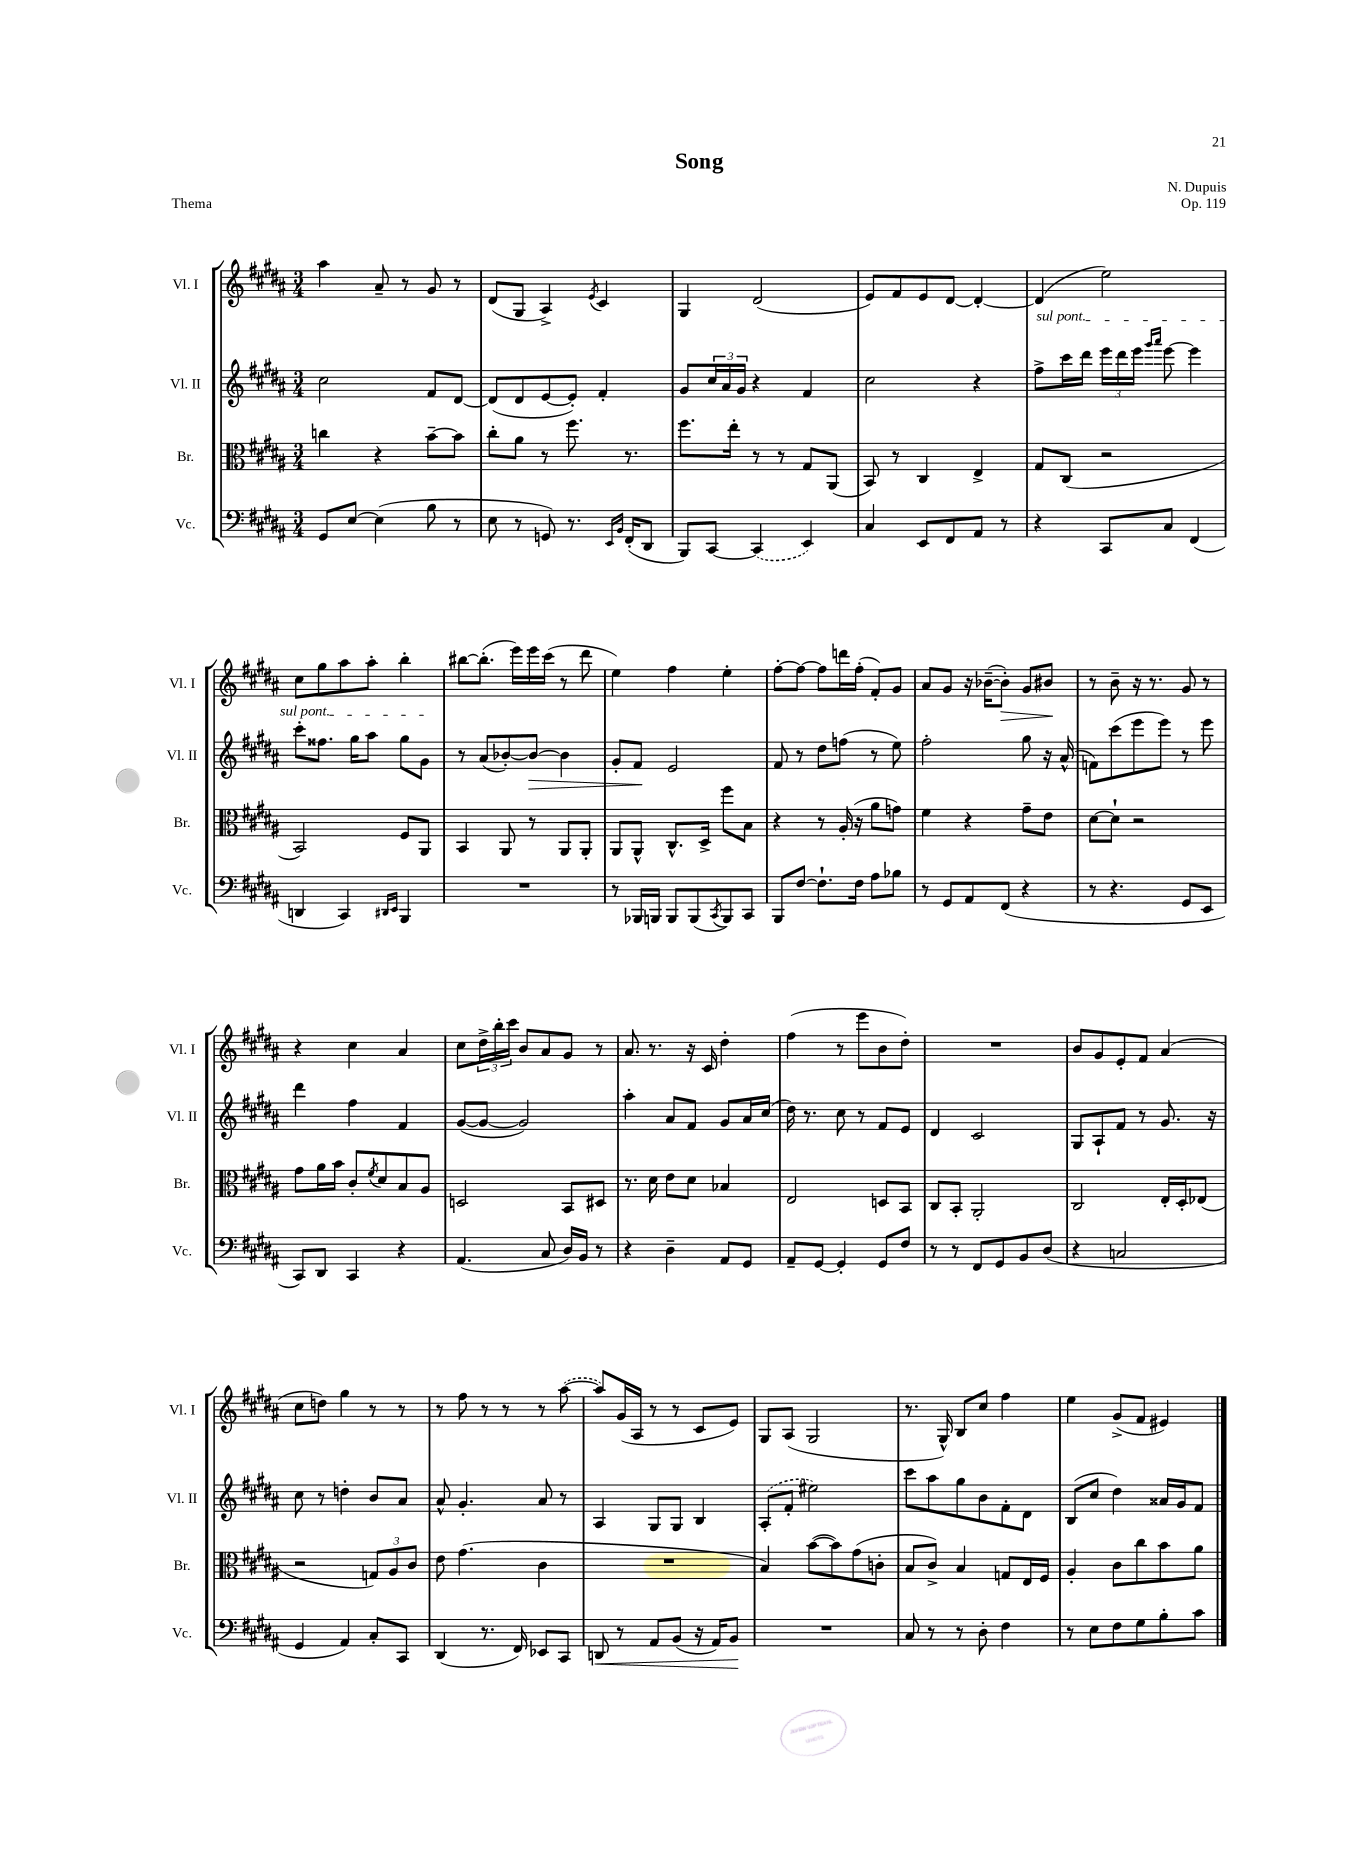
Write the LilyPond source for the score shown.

\header { title = "Song" composer = "N. Dupuis" opus = "Op. 119" piece = "Thema" }
<<
\new StaffGroup <<
\new Staff = "s0" \with { instrumentName = "Vl. I" shortInstrumentName = "Vl. I" } {
    \clef treble \key b \major \numericTimeSignature \time 3/4
    ais''4 ais'8-- r8 gis'8 r8 |
    dis'8( gis8 ais4->) \acciaccatura { e'8 } cis'4 |
    gis4 dis'2( |
    e'8) fis'8 e'8 dis'8~ dis'4~-. |
    dis'4( e''2) |
    cis''8 gis''8 ais''8 ais''8-. b''4-. |
    bis''8~ bis''8.-.( e'''16) e'''16 cis'''16( r8 dis'''8 |
    e''4) fis''4 e''4-. |
    fis''8~-. fis''8~ fis''8 d'''16 fis''16-.( fis'8-.) gis'8 |
    ais'8 gis'8 r16 bes'16~--( bes'8-.\>) gis'8 bis'8\! |
    r8 b'8-- r16 r8. gis'8 r8 |
    r4 cis''4 ais'4 |
    cis''8 \tuplet 3/2 { dis''16-> b''16-. cis'''16 } b'8 ais'8 gis'8 r8 |
    ais'8. r8. r16 cis'16 dis''4-. |
    fis''4( r8 e'''8 b'8 dis''8-.) |
    R2. |
    b'8 gis'8 e'8-. fis'8 ais'4( |
    cis''8 d''8) gis''4 r8 r8 |
    r8 fis''8 r8 r8 r8 \once \slurDashed ais''8~( |
    ais''8) gis'16( ais16 r8 r8 cis'8 e'8) |
    gis8 ais8( gis2 |
    r8. gis16-^) b8 cis''8 fis''4 |
    e''4 gis'8->( fis'8 eis'4) \bar "|." |
}
\new Staff = "s1" \with { instrumentName = "Vl. II" shortInstrumentName = "Vl. II" } {
    \clef treble \key b \major \numericTimeSignature \time 3/4
    cis''2 fis'8 dis'8~ |
    dis'8( dis'8 e'8~ e'8-.) fis'4-. |
    gis'8 \tuplet 3/2 { cis''16 ais'16 gis'16 } r4 fis'4 |
    cis''2 r4 |
    \once \override TextSpanner.bound-details.left.text = \markup { \italic "sul pont." } fis''8->\startTextSpan cis'''16 dis'''16 \tuplet 3/2 { e'''16 dis'''16 e'''16 } \grace { gis'''16 ais'''16 } e'''8~ e'''4 |
    cis'''8-. fisis''8. gis''16 ais''8 gis''8 gis'8\stopTextSpan |
    r8 ais'8( bes'8~-.) bes'8~\> bes'4 |
    gis'8-. fis'8\! e'2 |
    fis'8 r8 dis''8 f''8( r8 e''8) |
    fis''2-. gis''8 r16 ais'16-^( |
    f'8) cis'''8( e'''8 e'''8) r8 e'''8 |
    dis'''4 fis''4 fis'4 |
    gis'8~( gis'8~ gis'2) |
    ais''4-. ais'8 fis'8 gis'8 ais'16 cis''16( |
    dis''16) r8. cis''8 r8 fis'8 e'8 |
    dis'4 cis'2 |
    gis8 ais8-! fis'8 r8 gis'8. r16 |
    cis''8 r8 d''4-. b'8 ais'8 |
    ais'8-^ gis'4.-. ais'8 r8 |
    ais4 gis8 gis8 b4 |
    \once \slurDashed ais8-.( fis'8-. eis''2) |
    cis'''8 ais''8 gis''8 b'8 fis'8-. dis'8 |
    b8( cis''8 dis''4) aisis'16 gis'16 fis'8 \bar "|." |
}
\new Staff = "s2" \with { instrumentName = "Br." shortInstrumentName = "Br." } {
    \clef alto \key b \major \numericTimeSignature \time 3/4
    c''4 r4 b'8~-- b'8 |
    cis''8-. ais'8 r8 fis''8. r8. |
    fis''8. e''16-. r8 r8 gis8 ais,8( |
    b,8) r8 cis4 e4-> |
    gis8 cis8( r2 |
    b,2) fis8 ais,8 |
    b,4 ais,8 r8 ais,8 ais,8-. |
    ais,8 ais,8-^ cis8.-^ dis16-> fis''8 b8 |
    r4 r8 ais16-.( r16 ais'8 g'8) |
    fis'4 r4 gis'8-- e'8 |
    dis'8~ dis'8-! r2 |
    gis'8 ais'16 b'16 cis'8-. \acciaccatura { fis'8 } dis'8 b8 ais8 |
    d2 b,8 dis8 |
    r8. dis'16 e'8 dis'8 bes4 |
    e2 d8 b,8 |
    cis8 b,8-. ais,2-. |
    cis2 e16-. dis16-. ees8( |
    r2 \tuplet 3/2 { g8) ais8 cis'8 } |
    e'8 gis'4.( cis'4 |
    R2. |
    b4) b'8~( b'8) gis'8( c'8-. |
    b8 cis'8->) b4 g8 e16 fis16 |
    ais4-. cis'8 cis''8 b'8 ais'8 \bar "|." |
}
\new Staff = "s3" \with { instrumentName = "Vc." shortInstrumentName = "Vc." } {
    \clef bass \key b \major \numericTimeSignature \time 3/4
    gis,8 e8~ e4( b8 r8 |
    e8 r8 g,8) r8. \grace { e,16 b,16 } fis,16-.( dis,8 |
    b,,8) cis,8~ \once \slurDashed cis,4( e,4) |
    cis4 e,8 fis,8 ais,8 r8 |
    r4 cis,8 cis8 fis,4( |
    d,4 cis,4) \grace { dis,16 e,16 } b,,4 |
    R2. |
    r8 bes,,16 b,,16 b,,8 b,,8( \acciaccatura { cis,8 } b,,8) cis,8 |
    b,,8 fis8~ fis8.-! fis16 ais8 bes8 |
    r8 gis,8 ais,8 fis,8( r4 |
    r8 r4. gis,8 e,8 |
    cis,8) dis,8 cis,4 r4 |
    ais,4.( cis8 dis16) b,16 r8 |
    r4 dis4-- ais,8 gis,8 |
    ais,8-- gis,8~ gis,4-. gis,8 fis8 |
    r8 r8 fis,8 gis,8 b,8 dis8( |
    r4 c2 |
    gis,4 ais,4) cis8-. cis,8 |
    dis,4( r8. fis,16) ees,8 cis,8 |
    d,8\< r8 ais,8 b,8( r16 ais,16) b,8\! |
    R2. |
    cis8 r8 r8 dis8-. fis4 |
    r8 e8 fis8 gis8 b8-. cis'8 \bar "|." |
}
>>
>>
\layout { \context { \Score \remove "Bar_number_engraver" } }
